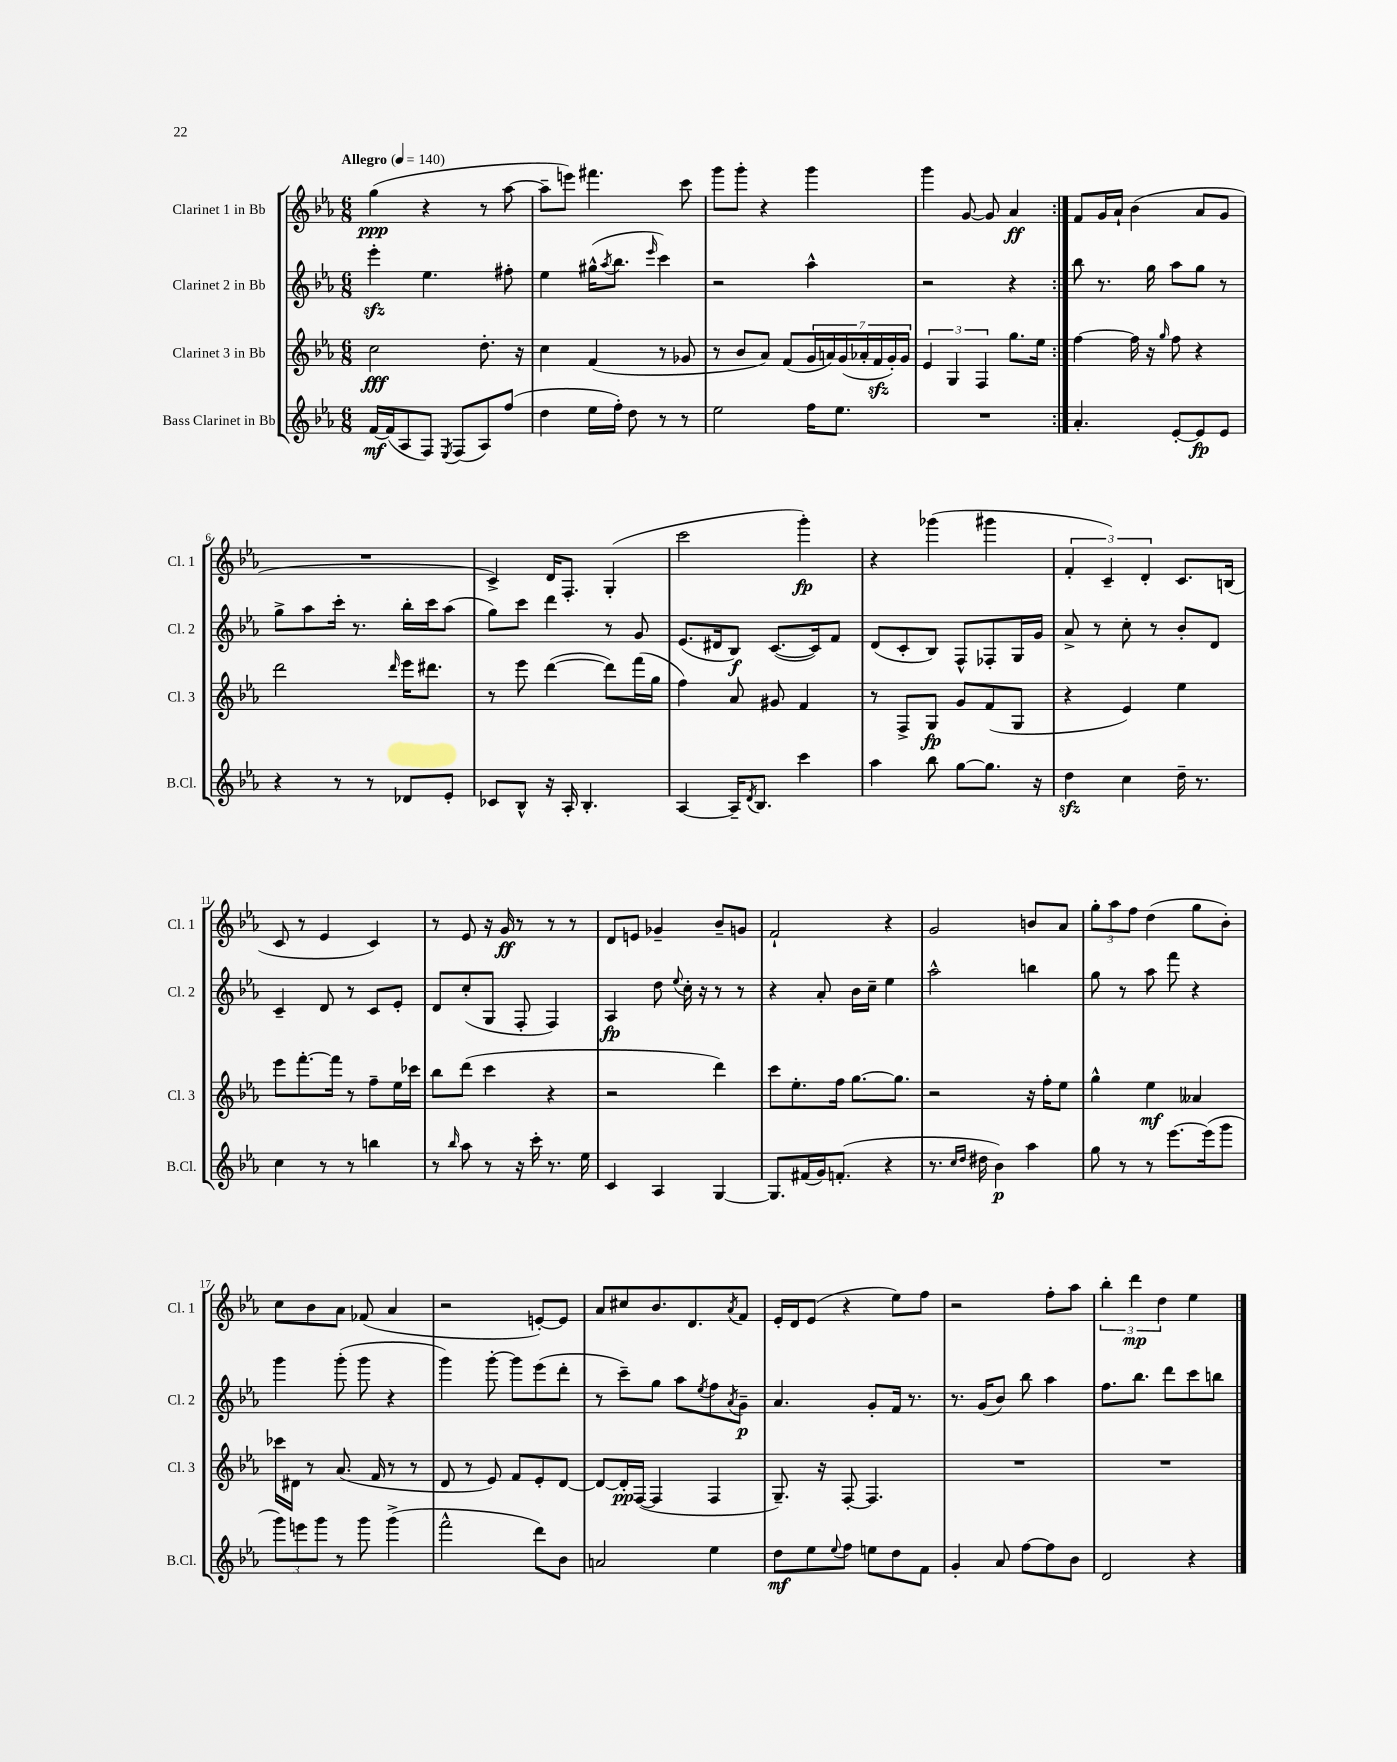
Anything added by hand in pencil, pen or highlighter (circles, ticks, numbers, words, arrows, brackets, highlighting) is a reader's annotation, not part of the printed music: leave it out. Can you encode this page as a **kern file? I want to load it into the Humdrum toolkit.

**kern	**kern	**kern	**kern
*staff4	*staff3	*staff2	*staff1
*clefG2	*clefG2	*clefG2	*clefG2
*k[b-e-a-]	*k[b-e-a-]	*k[b-e-a-]	*k[b-e-a-]
*M6/8	*M6/8	*M6/8	*M6/8
*MM140	*MM140	*MM140	*MM140
[16f/LL	2cc\	4eee-'\	(4gg\
(16f/]J	.	.	.
8A-/	.	.	.
8F/J)	.	4.ee-\	4r
8qE-/	.	.	.
(8F/L	.	.	.
8A-/)	8.dd'\	.	8r
(8ff/J	.	8ff#'\	[8aa-\
.	16r	.	.
=	=	=	=
4dd\	4cc\	4ee-\	8aa-~\]L
.	.	.	8eee\J)
16ee-\LL	(4f/	(16gg#^^\LK	4.fff#\
.	.	8qaa-/	.
16ff'\JJ)	.	8.bb-\J	.
8dd\	.	.	.
.	.	16qqeee-/	.
8r	8r	4ccc\)	.
8r	8g-/	.	8ccc\
=	=	=	=
2ee-\	8r	2r	8ggg\L
.	8b-/L	.	8ggg'\J
.	8a-/J)	.	4r
.	(8f/L	.	.
16ff\LK	28g/L	4aa-^^\	4ggg\
.	28a/)	.	.
8.ee-\J	.	.	.
.	(28g/	.	.
.	28a-'/	.	.
.	28f/	.	.
.	28g'/)	.	.
.	28g/JJ	.	.
=	=	=	=
2.r	6e-/	2r	4ggg\
.	6G/	.	.
.	.	.	[8g/
.	6F/	.	.
.	.	.	8g/]
.	8.gg\L	4r	4a-/
.	16ee-\Jk	.	.
=:|!	=:|!	=:|!	=:|!
4.a-'/	[4ff\	8bb-\	8f/L
.	.	8.r	16g/L
.	.	.	16a-`/JJ
.	16ff\]	.	(4b-\
.	16r	16gg\	.
.	16qqgg/	.	.
[8e-'/L	8ff\	8aa-\L	.
8e-/]	4r	8gg\J	8a-/L
8e-/J	.	8r	8g/J
=	=	=	=
4r	2ddd\	8gg^\L	2.r
.	.	8aa-\	.
8r	.	16ccc'\Jk	.
.	.	8.r	.
8r	.	.	.
.	16qqddd/	.	.
8d-/L	16eee-\LK	16bb-'\LL	.
.	8.ddd#\J	16ccc\J	.
8e-'/J	.	(8aa-\J	.
=	=	=	=
8c-/L	8r	8gg\L)	4c^/)
8B-^^/J	8eee-\	8ccc\J	.
16r	([4ddd\	4ddd\	16d/LK
16A-'/	.	.	8.F'/J
4.B-'/	.	.	.
.	8ddd\]L)	8r	(4G'/
.	(16fff\L	8g/	.
.	16gg\JJ	.	.
=	=	=	=
[4A-/	4ff\)	(8.e-/L	2ccc\
.	.	16d#/k	.
16A-~/]LK	8a-/	8B-/J)	.
8qd/	.	.	.
8.B-/J	.	.	.
.	8g#/	([8.c/L	.
4ccc\	4f/	.	4ggg'\)
.	.	16c/]k)	.
.	.	8f/J	.
=	=	=	=
4aa-\	8r	(8d/L	4r
.	8F^/L	8c'/	.
8bb-\	8G/J	8B-/J)	(4ggg-\
[8gg\L	8g/L	8F^^/L	.
8.gg\]J	(8f/	8F-'/	4ggg#\
.	8G/J	16G/L	.
16r	.	16g/JJ	.
=	=	=	=
4dd\	4r	8a-^/	6f'/
.	.	8r	.
.	.	.	6c~/)
4cc\	4e-/)	8cc'\	.
.	.	.	6d'/
.	.	8r	.
16dd~\	4ee-\	8b-'/L	8.c/L
8.r	.	.	.
.	.	8d/J	.
.	.	.	(16B/Jk
=	=	=	=
4cc\	8eee-\L	4c~/	8c/
.	[8.fff'\	.	8r
8r	.	8d/	4e-/
.	16fff\]Jk	.	.
8r	8r	8r	.
4bb\	8ff~\L	8c/L	4c/)
.	16ee-\L	8e-'/J	.
.	16ccc-\JJ	.	.
=	=	=	=
8r	8bb-\L	8d/L	8r
16qqbb-/	.	.	.
8aa-\	(8ddd\J	(8cc'/	8e-/
8r	4ccc\	8G/J	16r
.	.	.	16g/
16r	.	8F'/	8r
16ccc'\	.	.	.
8.r	4r	4F/)	8r
.	.	.	8r
16ee-\	.	.	.
=	=	=	=
4c/	2r	4A-/	8d/L
.	.	.	8e/J
4A-/	.	8dd\	4g-~/
.	.	8qqee-/	.
.	.	16cc'\	.
.	.	16r	.
[4G/	4ddd\)	8r	8b-~/L
.	.	8r	8g/J
=	=	=	=
8.G/]L	8ccc\L	4r	2f`/
.	8.ee-'\	.	.
(16f#/L	.	.	.
16g/J)	.	8a-'/	.
(8.f'/J	16ff\Jk	.	.
.	[8.gg\L	16b-\LL	.
.	.	16cc~\JJ	.
4r	.	4ee-\	4r
.	8.gg\]J	.	.
=	=	=	=
8.r	2r	2aa-^^\	2g/
16qqcc/LL	.	.	.
16qqdd/JJ	.	.	.
16dd#\	.	.	.
4b-\)	.	.	.
4aa-\	16r	4bb\	8b/L
.	16ff'\LK	.	.
.	8ee-\J	.	8a-/J
=	=	=	=
8gg\	4gg^^\	8gg\	12gg'\L
.	.	.	12aa-\
8r	.	8r	.
.	.	.	12ff\J
8r	4ee-\	8aa-\	(4dd\
[8.eee-\L	.	8fff\	.
.	4a--/	4r	8gg\L
(16eee-\]k	.	.	.
8ggg\J	.	.	8b-'\J)
=	=	=	=
12ggg\L)	16ccc-\LL	4ggg\	8cc\L
.	16d#\JJ	.	.
12eee\	.	.	.
.	8r	.	8b-\
12ggg\J	.	.	.
8r	(8.a-/	(8ggg'\	8a-\J
8ggg\	.	8ggg\	(8f-/
.	16f/	.	.
(4ggg^\	8r	4r	4a-/
.	8r	.	.
=	=	=	=
2fff^^\	8d/	4ggg\)	2r
.	8r	.	.
.	8e-/)	[8ggg'\	.
.	8f/L	8ggg\]L	.
8ddd\L)	8e-'/	(8eee-\	[8e'/L)
8b-\J	[8d/J	8ddd'\J	8e/]J
=	=	=	=
2a/	8d/_L	8r	8a-/L
.	16d'/]L	8ccc~\L)	8cc#/
.	([16F/JJ	.	.
.	4F/]	8gg\J	8.b-/
.	.	8aa-\L	.
.	.	.	8.d/
.	.	8qee-/	.
4ee-\	4F/	8ff\	.
.	.	8qa-/	8qa-/
.	.	8g~\J	8f/J
=	=	=	=
8dd\L	8.G~/)	4.a-/	16e-'/LL
.	.	.	16d/J
8ee-\	.	.	(8e-/J
.	16r	.	.
8qqee-/	.	.	.
8ff\J	[8F'/	.	4r
8ee\L	4.F/]	8g'/L	.
8dd\	.	16f/Jk	8ee-\L)
.	.	8.r	.
8f\J	.	.	8ff\J
=	=	=	=
4g'/	2.r	8.r	2r
.	.	(16g/LK	.
8a-/	.	8b-/J)	.
[8ff\L	.	8bb-\	.
8ff\]	.	4aa-\	8ff'\L
8b-\J	.	.	8aa-\J
=	=	=	=
2d/	2.r	8.ff\L	6bb-'\
.	.	.	6ddd\
.	.	8.bb-\J	.
.	.	.	6dd\
.	.	8ddd\L	.
4r	.	8ccc\	4ee-\
.	.	8bb\J	.
==	==	==	==
*-	*-	*-	*-
